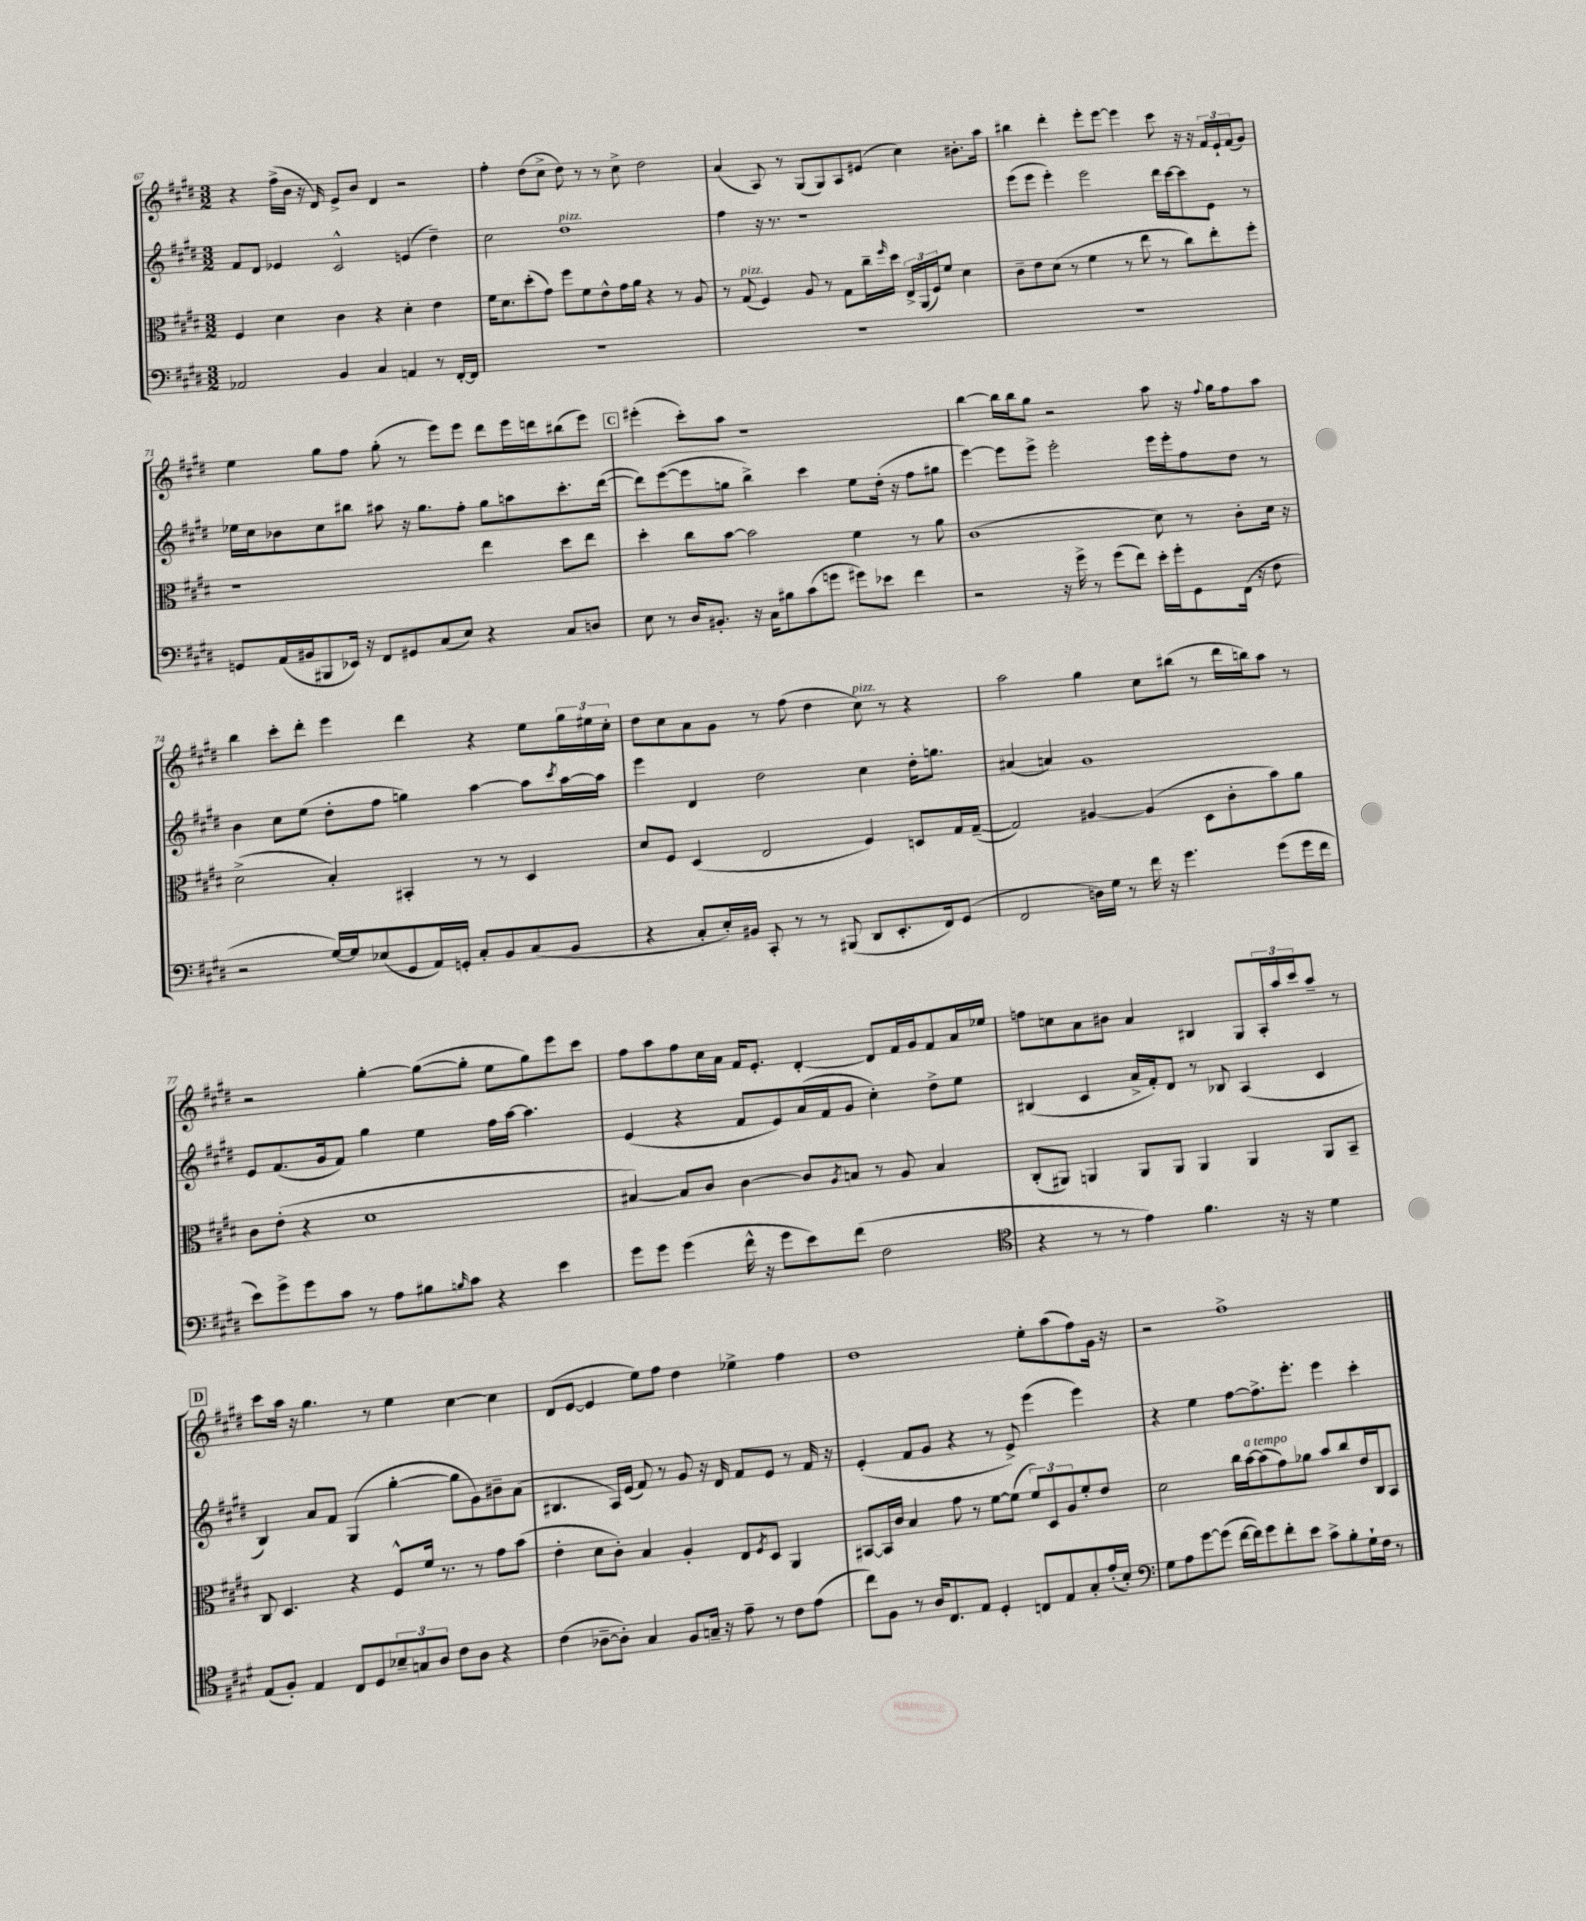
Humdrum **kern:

**kern	**kern	**kern	**kern
*staff4	*staff3	*staff2	*staff1
*clefF4	*clefC3	*clefG2	*clefG2
*k[f#c#g#d#]	*k[f#c#g#d#]	*k[f#c#g#d#]	*k[f#c#g#d#]
*M3/2	*M3/2	*M3/2	*M3/2
2AA-	4F#	8f#	4r
.	.	8d#	.
.	4d#	4e-	(16ff#^
.	.	.	16b
.	.	.	16r
.	.	.	16d#)
4BB	4c#	2c#^^	8e^
.	.	.	8b
4C#	4r	.	4d#
4AA	4d#'	(4e	2r
8r	4e	4dd#~)	.
[16FF#'	.	.	.
16FF#]	.	.	.
=	=	=	=
1.r	16f#	2cc#	4ff#'
.	8.d#	.	.
.	(8dd#'	.	(8dd#
.	8g#)	.	8cc#^
.	8ff#	1dd#	8dd#)
.	8f#	.	8r
.	8e^^	.	8r
.	16g#	.	8cc#^
.	16a	.	.
.	4r	.	2dd#
.	8r	.	.
.	8A	.	.
=	=	=	=
1.r	8r	4ff#	(4a
.	(8G#	.	.
.	4F#)	16r	8A)
.	.	8.r	.
.	.	.	8r
.	8A	1r	(8G#
.	8r	.	8G#)
.	8G#	.	8A
.	16cc#~	.	(8e#
.	16qqff#	.	.
.	16dd#	.	.
.	24E^	.	4cc#)
.	(24AA	.	.
.	24F#)	.	.
.	8f#	.	.
.	4d#	.	8.b#'
.	.	.	16aa
=	=	=	=
1.r	8c#~	(8eee	4bb#
.	8e	8eee	.
.	(8d#	4eee')	4ddd#'
.	8r	.	.
.	4f#	2eee	8eee'
.	.	.	[8eee
.	8r	.	4eee]
.	8ee	.	.
.	8r	16ddd#	8ccc#
.	.	[16ccc#	.
.	8cc#)	8ccc#]	16r
.	.	.	16r
.	8ee'	8e	24f#
.	.	.	24e`
.	.	.	(24f#
.	8ff#'	8r	8g#)
=	=	=	=
8GG	1r	16ee-	4ee
.	.	16cc#	.
(16AA	.	8b-	.
16BB#	.	.	.
8BBB#	.	8cc#	8gg#
16EE-)	.	8bb#	8ff#
16r	.	.	.
8FF#	.	8aa#	(8gg#'
8GG#	.	16r	8r
.	.	8.gg#	.
(8C#	.	.	8eee)
8E)	.	8ff#'	8eee
4r	4ee	8gg#	8ddd#
.	.	8aa	16eee
.	.	.	16ddd
8C#	8dd#	8.ccc#'	(8bb#
8D	8ee	.	8eee)
.	.	([16ddd#	.
=	=	=	=
8E	4dd#'	8ddd#])	(4eee#'
8r	.	([8eee	.
16D#	8cc#	8eee]	8ccc#')
8.BB#'	.	.	.
.	[8b	8gg	8aa
16r	2b]	4bb^)	1r
16C#	.	.	.
8B#	.	.	.
(8c#	.	4ccc#	.
8g	.	.	.
8g#)	4f#	8ee	.
8e-	.	(16dd#'	.
.	.	16r	.
4f#	8r	8ff#	.
.	8a	8gg#	.
=	=	=	=
2r	(1c#	[4eee)	[4bb
.	.	8eee]	16bb]
.	.	.	16bb
.	.	8eee^	8gg#
16r	.	2eee'	2r
16g#^	.	.	.
8r	.	.	.
(8g#	.	.	.
8f#)	.	.	.
16e'	8d#)	16eee	8aa
16g#'	.	16eee'	.
8GG#	8r	8ff#	16r
.	.	.	8qqff#
.	.	.	16gg#
(16FF#	8c#'	8dd#	8ff#
16r	.	.	.
8F#	16d#	8r	8aa
.	16r	.	.
=	=	=	=
2r	(2d#^	4b	4bb
.	.	8cc#	8ccc#'
.	.	(8ee	8ddd#'
[16G#)	4B')	8dd#'	4eee
16G#]	.	.	.
(8E-	.	8ff#	.
8GG#	4BB#'	4gg)	4ddd#
16AA)	.	.	.
16GG'	.	.	.
8C#'	8r	[4aa	4r
8BB	8r	.	.
(8C#	4D#	8aa]	8ee
.	.	8qccc#	.
8BB	.	[16aa	24gg#
.	.	.	24ee#
.	.	16aa]	.
.	.	.	24cc#'
=	=	=	=
4r	8d#	4eee	8dd#
.	8F#	.	8cc#
8C#'	(4D#	4d#	8a
16E')	.	.	8g#
16BB#	.	.	.
8CC#'	2E	2dd#	8r
8r	.	.	(8ff#
8r	.	.	4dd#
(8BBB#	.	.	.
8DD#	4F#)	4cc#	8cc#)
8.EE'	.	.	8r
.	8D	16dd#'	4r
16FF#)	.	8.gg	.
(8GG#	16G#	.	.
.	([16G#~	.	.
=	=	=	=
2FF#	2G#])	(4a#	2aa
.	.	4a)	.
16D)	[4A#	1g#	4gg#
16G#	.	.	.
8r	.	.	.
16f#	(4A#]	.	8cc#
16r	.	.	.
4.g#	.	.	(8bb#
.	8D#	.	8r
.	8c#'	.	16ddd#
.	.	.	16bb)
(8g#	8b)	.	8aa
16g#	8a	.	8r
16f#	.	.	.
=	=	=	=
8e)	8c#	8e	2r
8g#^	(8e'	(8.f#	.
8g#	4r	.	.
.	.	16g#	.
8c#	.	8f#)	.
8r	1d#	4gg#	[4gg#'
8A	.	.	.
8B#	.	4ee	(8gg#_
16qqB	.	.	.
8c#	.	.	8gg#']
4r	.	16ff#	8ee
.	.	[16aa	.
.	.	4.aa]	8gg#)
4e	.	.	8eee
.	.	.	8ccc#
=	=	=	=
8g#	[4B#)	(4e	8ff#
8g#	.	.	8aa
(4g#	8B#]	4r	8ff#
.	8c#	.	16cc#
.	.	.	16a
16f#^^	[4c#	8f#	16f#
16r	.	.	8.e'
8g#	.	8e)	.
8e)	8c#]	(16a	[4d#'
.	.	16f#	.
.	8qA	.	.
(8f#	8B	8g#	.
2F#	8r	4cc#')	8d#]
.	8A	.	16f#
.	.	.	16g#
.	4B	8dd#^	8f#
.	.	8ee	16a
.	.	.	16ee-
=	=	=	=
*clefC4	*	*	*
4r	(8C#'	(4B#	8ff
.	8AA#)	.	8cc
8r	4AA	4c#	8a
8r	.	.	8b#
4e)	8AA	16a^	4a
.	.	16f#')	.
.	8AA	8d#	.
4.f#	4AA	8r	4B#
.	.	8B-	.
.	4AA	(4A	8G#
16r	.	.	24A'
.	.	.	24aa
16r	.	.	.
.	.	.	24ccc#
4d#	8AA	4c#	8aa~
.	8BB~	.	8r
=	=	=	=
(8E	8C#	4B)	8ccc#
8F#')	4.D#	.	16aa
.	.	.	16r
4E	.	8a	4.gg#
.	.	8f#	.
8C#	4r	(4G#	.
8D#	.	.	8r
12B-~	8F#^^	[4gg#'	4ee
12G	.	.	.
.	16f#	.	.
12A	.	.	.
.	8.r	.	.
8c#	.	8gg#]	[4cc#
8A	8r	8g#)	.
4r	8g#	8b#~	4cc#]
.	(8b	(8a	.
=	=	=	=
(4c#	4e'	4.B#	(8d#
.	.	.	[8e
[8A-~	8d#	.	4e]
8A-'])	8c#')	16A)	.
.	.	(16e	.
4G#	4B	8f#)	8ee)
.	.	8r	8ff#
8F#	4A'	8g#	4dd#
16G~	.	16r	.
16r	.	16d#	.
8e~	8E	8f#	4ee-^
.	8qF#	.	.
8r	8D#	8e	.
8c#	4AA	8r	4ff#
(8e	.	16f#	.
.	.	16r	.
=	=	=	=
8cc#)	[8BB#	(4e'	1dd#
8F#	16BB#]	.	.
.	16c#	.	.
8r	4B	8f#	.
16A	.	8g#	.
8.C#	.	.	.
.	8g#	4r	.
8E	8r	.	.
4D#'	[8f#	8r	.
.	(8f#]	8e^)	.
8C	12f#)	(4eee	8ee'
.	12D#	.	.
8E	.	.	(8aa
.	12A	.	.
8G#'	8f#'	4eee)	8ff#)
(16e'	8e	.	16g#
16B')	.	.	16r
=	=	=	=
*clefF4	*	*	*
8G#	2d#	4r	2r
8A	.	.	.
[8g#	.	4ee	.
(8g#]	.	.	.
[16f#	16cc#	[8ff#	1ff#^
16f#])	[16b	.	.
8g#	(8b]	8.ff#^]	.
8f#'	8g#)	.	.
.	.	8.eee'	.
8e	8a-	.	.
8c#^	8b	4eee	.
8B'	8cc#	.	.
16G#`	16e	4ccc#'	.
16F#	16C#	.	.
8r	8BB	.	.
==	==	==	==
*-	*-	*-	*-
